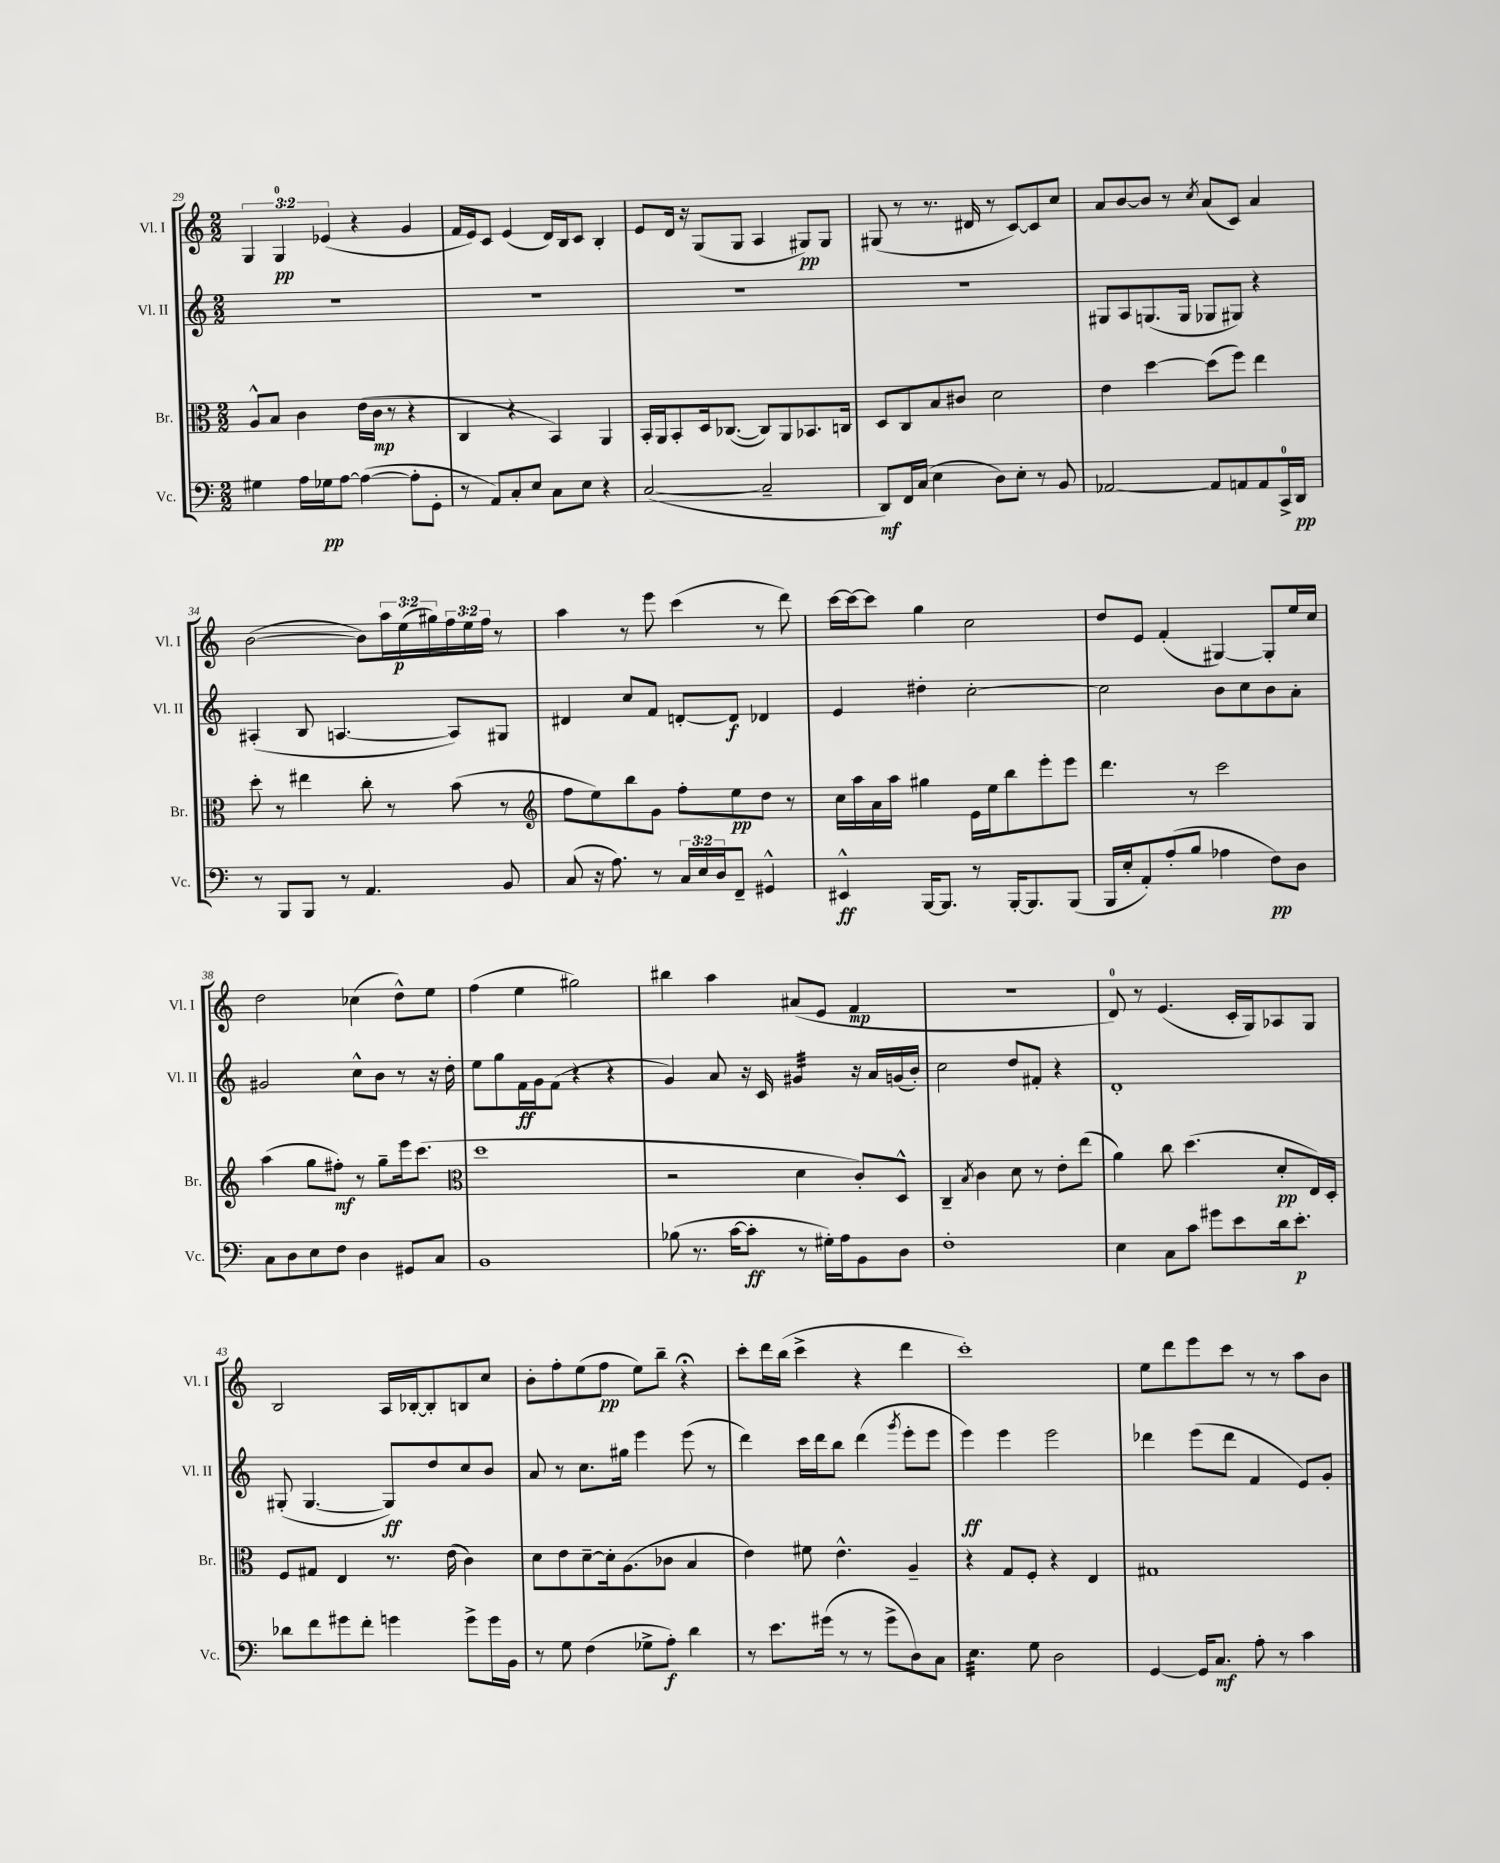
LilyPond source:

<<
\new StaffGroup <<
\new Staff = "s0" \with { instrumentName = "Vl. I" shortInstrumentName = "Vl. I" } {
    \clef treble \key c \major \numericTimeSignature \time 2/2 \override Staff.TupletNumber.text = #tuplet-number::calc-fraction-text
    \tuplet 3/2 { g4 g4-0\pp ees'4( } r4 g'4 |
    f'16 e'16) c'8 e'4( d'16) b16 c'8 b4-. |
    e'8 d'16 r16 g8( g8 a4 gis8\pp) gis8 |
    gis8( r8 r8. dis'16 r8 c'8~) c'8 c''8 |
    a'8 b'8~ b'8 r8 \acciaccatura { c''8 } a'8( c'8) a'4 |
    b'2~( b'8) \tuplet 3/2 { a''16 e''16\p( gis''16) } \tuplet 3/2 { f''16 e''16 f''16 } r8 |
    a''4 r8 e'''8 c'''4( r8 d'''8) |
    c'''16~ c'''16~ c'''8 g''4 c''2 |
    d''8 e'8 f'4-.( gis4~) gis8-. e''16 c''16 |
    d''2 ces''4( d''8-^) e''8 |
    f''4( e''4 gis''2) |
    bis''4 a''4 ais'8( e'8 f'4\mp |
    r1 |
    d'8-0) r8 e'4.( c'16-. g16) aes8 g8 |
    b2 a16 bes16~-. bes8-. b8 c''8 |
    b'8-. f''8-. e''8( f''8\pp e''8) b''8-- r4\fermata |
    c'''8-. d'''16 b''16( c'''4-> r4 d'''4 |
    c'''1-.) |
    e''8 d'''8 e'''8 c'''8 r8 r8 a''8 b'8 \bar "|." |
}
\new Staff = "s1" \with { instrumentName = "Vl. II" shortInstrumentName = "Vl. II" } {
    \clef treble \key c \major \numericTimeSignature \time 2/2
    R1 |
    R1 |
    R1 |
    R1 |
    gis8 a8 g8.( g16 ges8 gis8) r4 |
    ais4-.( b8 a4.~ a8) gis8 |
    dis'4 c''8 f'8 d'8~-. d'8\f des'4 |
    e'4 dis''4-. c''2~-. |
    c''2 b'8 c''8 b'8 a'8-. |
    gis'2 c''8-^ b'8 r8 r16 d''16-. |
    e''8 g''8 f'16\ff g'16 f'8( r4 r4 |
    g'4) a'8 r16 c'16 gis'4:32 r16 a'16 g'16( b'16-.) |
    c''2 d''8 fis'8-. r4 |
    d'1-. |
    gis8-.( gis4.~ gis8\ff) d''8 c''8 b'8 |
    a'8 r8 c''8. gis''16 e'''4 e'''8( r8 |
    d'''4) c'''16 d'''16 b''8 d'''4( \acciaccatura { g'''8 } e'''8-. e'''8 |
    e'''4\ff) e'''4 e'''2 |
    des'''4 e'''8( des'''8 f'4 e'8) g'8-. \bar "|." |
}
\new Staff = "s2" \with { instrumentName = "Br." shortInstrumentName = "Br." } {
    \clef alto \key c \major \numericTimeSignature \time 2/2
    a8-^ b8 c'4 e'16( c'16\mp r8 r4 |
    c4 r4 b,4) a,4 |
    b,16-. a,16 b,8-. d16 ces8.~( ces8) a,8 bes,8. c16 |
    d8 c8 b8 cis'8 d'2 |
    e'4 d''4~ d''8( f''8) e''4 |
    d''8-. r8 eis''4 c''8-. r8 b'8( r8 |
    \clef treble f''8 e''8) b''8 g'8 f''8-. e''8\pp d''8 r8 |
    c''16 a''16 a'16 a''16 gis''4 e'16 e''16 b''8 e'''8-. e'''8 |
    d'''4. r8 c'''2 |
    a''4( g''8 fis''8-.\mf) r8 g''8-- e'''16 c'''8.( |
    \clef alto d''1 |
    r2 d'4 c'8-.) d8-^ |
    c4-- \acciaccatura { b8 } c'4 d'8 r8 e'8-. e''8( |
    a'4) c''8 d''4.( d'8-.\pp e16) d16-. |
    f8 gis8 e4 r8. e'16( c'4) |
    d'8 e'8 d'8~-- d'16-. a8.( ces'8 b4 |
    e'4) fis'8 e'4.-^ a4-- |
    r4 g8 f8-. r4 e4 |
    gis1 \bar "|." |
}
\new Staff = "s3" \with { instrumentName = "Vc." shortInstrumentName = "Vc." } {
    \clef bass \key c \major \numericTimeSignature \time 2/2 \override Staff.TupletNumber.text = #tuplet-number::calc-fraction-text
    gis4 a16 ges16\pp a8~ a4~( a8-. g,8-. |
    r8 a,8) c8-. e8 c8 e8 r4 |
    c2~( c2-- |
    d,8\mf) f,16 c16( e4 d8) e8-. r8 b,8 |
    aes,2~ aes,8 a,8 a,8 c,16-0-> d,16\pp |
    r8 b,,8 b,,8 r8 a,4. b,8 |
    c8( r16 a8.) r8 \tuplet 3/2 { c16 e16 d16 } f,8-- gis,4-^ |
    eis,4-^\ff b,,16~ b,,8. r8 b,,16~-. b,,8. b,,8( |
    b,,16 e16-. a,8-.) a8-.( b8 aes4 f8\pp) d8 |
    c8 d8 e8 f8 d4 gis,8 c8 |
    b,1 |
    bes8( r8. c'16~ c'8-.\ff r8 gis16-.) a16 b,8 d8 |
    f1-. |
    e4 c8 c'8 gis'8 e'8 d'16 e'8.-.\p |
    des'8 f'8 gis'8 f'8-. g'4 g'8-> g'16 b,16 |
    r8 g8 f4( ges8-> a8-.\f) d'4 |
    r8 e'8. gis'16( r8 r8 gis'8-> d8) c8 |
    e4.:32 g8 d2 |
    g,4~ g,16 c8.\mf a8-. r8 c'4 \bar "|." |
}
>>
>>
\layout { \context { \Score currentBarNumber = #29 } }
